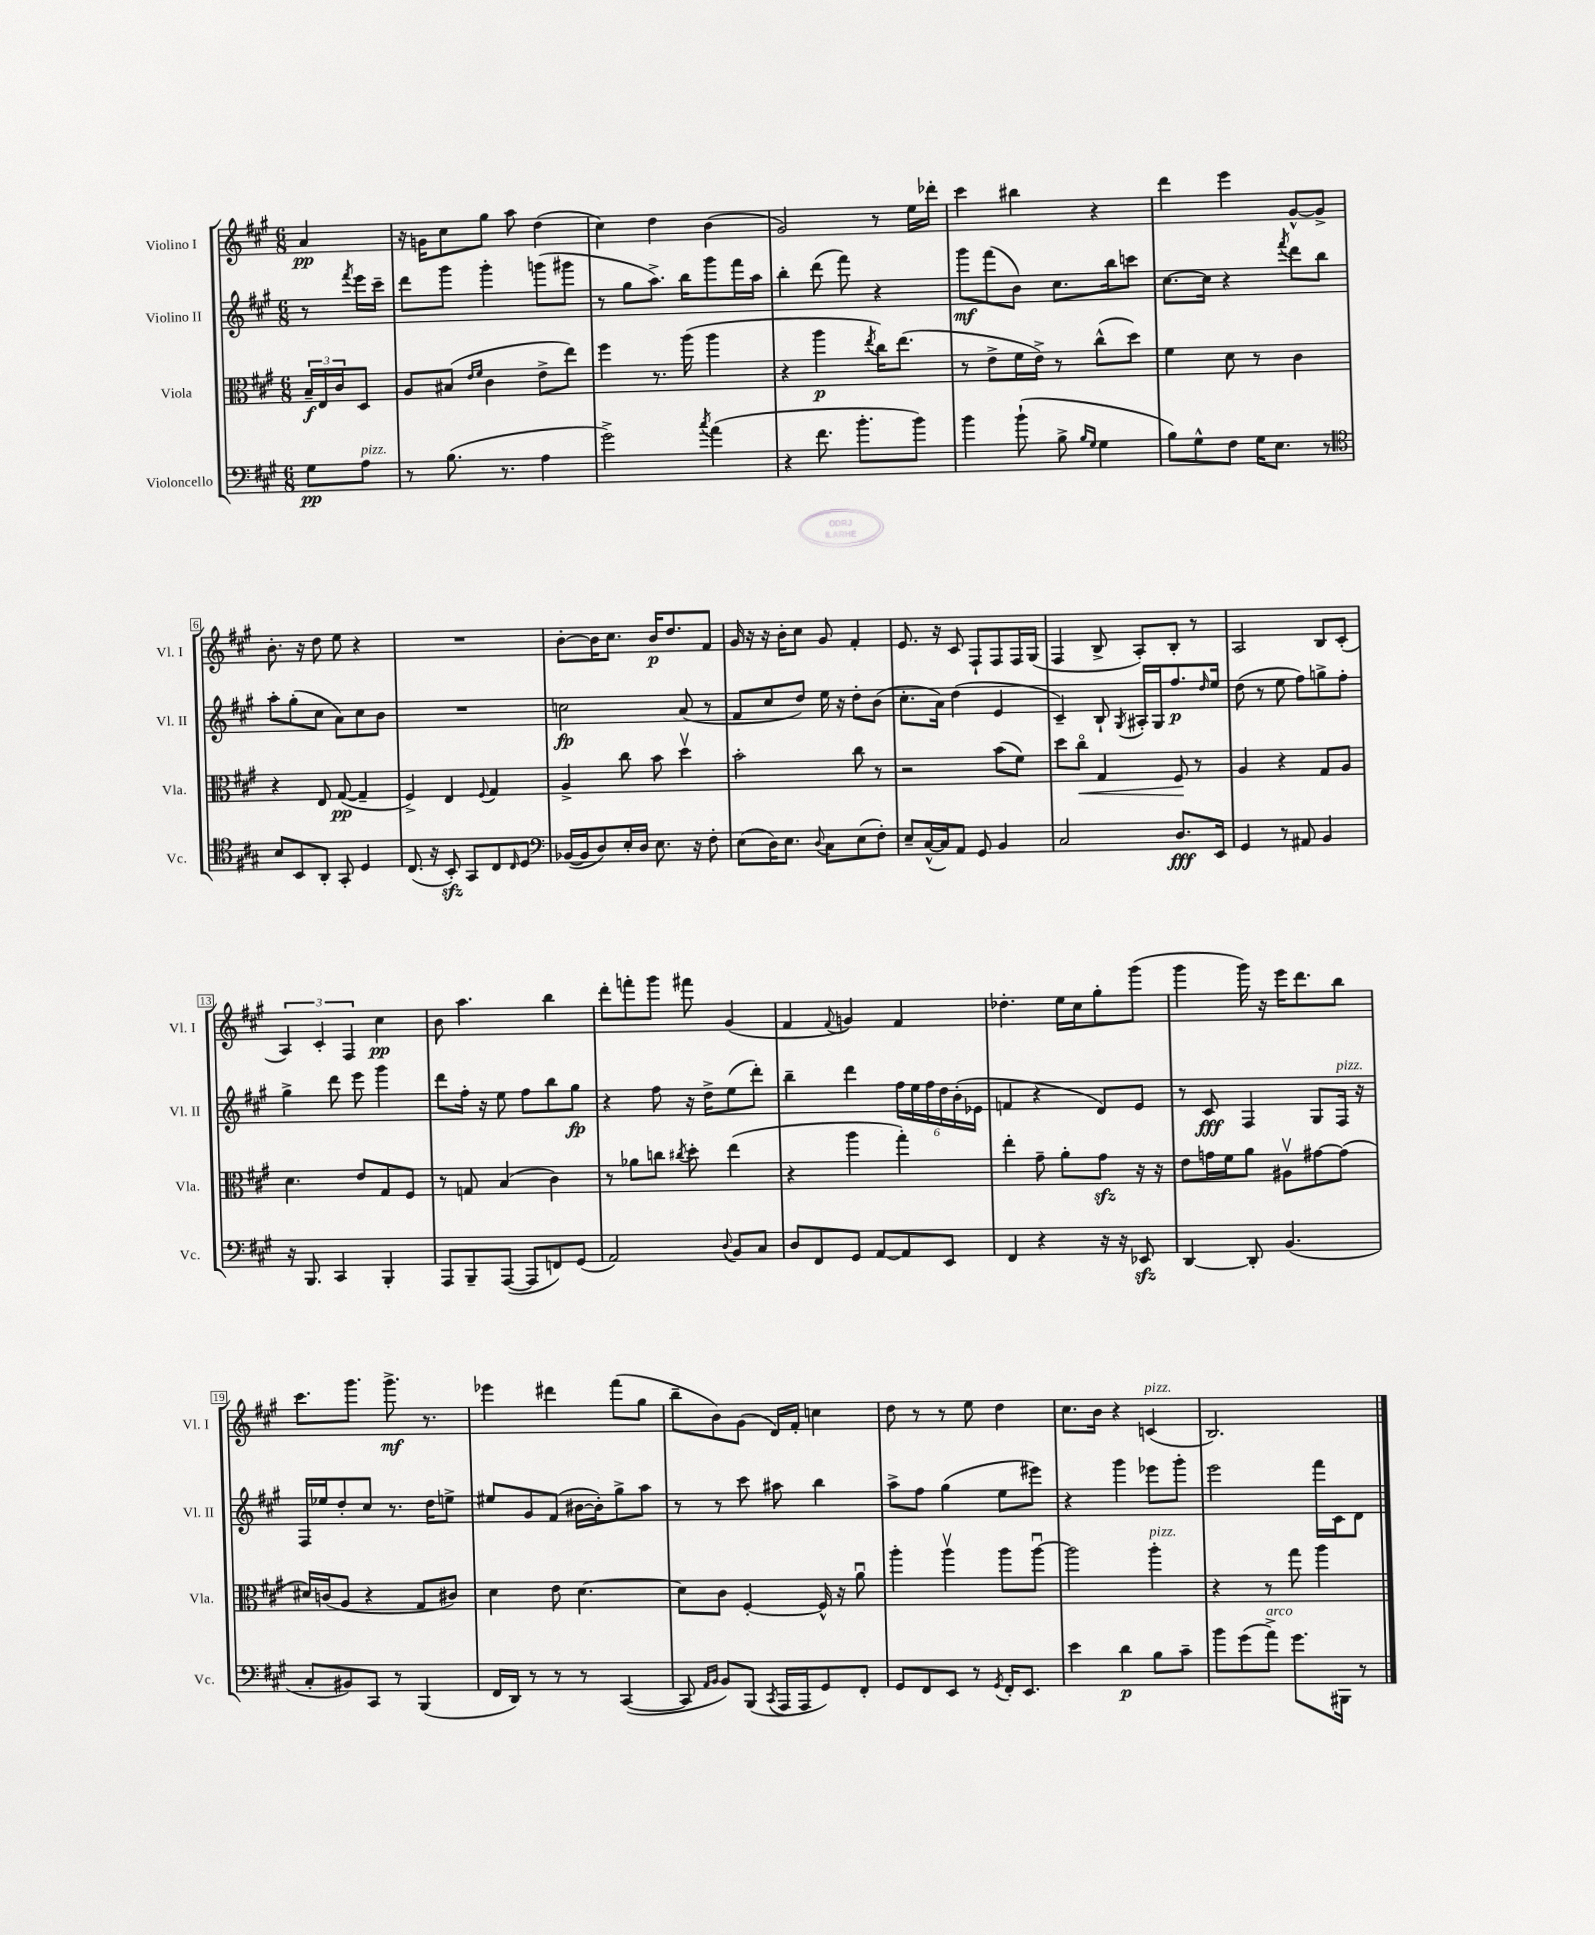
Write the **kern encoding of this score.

**kern	**dynam	**kern	**dynam	**kern	**dynam	**kern	**dynam
*part4	*part4	*part3	*part3	*part2	*part2	*part1	*part1
*staff4	*staff4	*staff3	*staff3	*staff2	*staff2	*staff1	*staff1
*I"Violoncello	*	*I"Viola	*	*I"Violino II	*	*I"Violino I	*
*I'Vc.	*	*I'Vla.	*	*I'Vl. II	*	*I'Vl. I	*
*clefF4	*	*clefC3	*	*clefG2	*	*clefG2	*
*k[f#c#g#]	*	*k[f#c#g#]	*	*k[f#c#g#]	*	*k[f#c#g#]	*
*M6/8	*	*M6/8	*	*M6/8	*	*M6/8	*
=	=	=	=	=	=	=	=
8G#\L	pp	24B~/LL	f	8r	.	4a/	pp
.	.	24E/	.	.	.	.	.
.	.	24c#/J	.	.	.	.	.
.	.	.	.	8qfff#/	.	.	.
!LO:TX:a:i:t=pizz.	!	!	!	!	!	!	!
8A\J	.	8D/J	.	16eee\LL	.	.	.
.	.	.	.	16ccc#~\JJ	.	.	.
=1	=1	=1	=1	=1	=1	=1	=1
8r	.	8A/L	.	8ddd\L	.	16r	.
.	.	.	.	.	.	16gn\KL	.
(8.B\	.	(8B#X/J	.	8ggg#\J	.	8cc#\	.
.	.	16qqe/LL	.	.	.	.	.
.	.	16qqf#/JJ	.	.	.	.	.
.	.	4c#\	.	4ggg#'\	.	8gg#\J	.
8.r	.	.	.	.	.	.	.
.	.	.	.	.	.	8aa\	.
4A\	.	8e^\L	.	(8gggn\L	.	(4dd\	.
.	.	8ee\J)	.	8ggg#X\J	.	.	.
=2	=2	=2	=2	=2	=2	=2	=2
2g#^\)	.	4ff#\	.	8r	.	4cc#\)	.
.	.	.	.	8gg#\L	.	.	.
.	.	8.r	.	8.aa^\J)	.	4dd\	.
.	.	(16aa\	.	16bb\KL	.	.	.
8qcc#/	.	.	.	.	.	.	.
(4a\	.	4aa\	.	8ggg#\	.	(4b\	.
.	.	.	.	16fff#\L	.	.	.
.	.	.	.	16aa\JJ	.	.	.
=3	=3	=3	=3	=3	=3	=3	=3
4r	.	4r	.	4bb'\	.	2g#/)	.
8.f#\	.	4aa\	p	(8ddd\	.	.	.
.	.	.	.	8fff#\)	.	.	.
8.b'\L	.	.	.	.	.	.	.
.	.	8qee/	.	.	.	.	.
.	.	16cc#\KL)	.	4r	.	8r	.
.	.	(8.ee\J	.	.	.	.	.
8b\J)	.	.	.	.	.	16ee\LL	.
.	.	.	.	.	.	16ddd-X'\JJ	.
=4	=4	=4	=4	=4	=4	=4	=4
4b\	.	8r	.	8ggg#\L	mf	4ccc#\	.
.	.	8e^\L	.	(8fff#\	.	.	.
(8b`\	.	16f#\L	.	8b\J)	.	4bb#X\	.
.	.	16e^\JJ)	.	.	.	.	.
8B^\	.	8r	.	8.cc#\L	.	.	.
16qqB/LL	.	.	.	.	.	.	.
16qqG#/JJ	.	.	.	.	.	.	.
4G#\	.	(8cc#^^\L	.	.	.	4r	.
.	.	.	.	16bb\k	.	.	.
.	.	8dd\J)	.	8cccn\J	.	.	.
=5	=5	=5	=5	=5	=5	=5	=5
8B\L)	.	4f#\	.	[8.cc#\L	.	4ddd\	.
8G#^^\	.	.	.	.	.	.	.
.	.	.	.	16cc#\Jk]	.	.	.
8F#\J	.	8d\	.	4r	.	4eee\	.
16G#\KL	.	8r	.	.	.	.	.
8.E\J	.	.	.	.	.	.	.
.	.	.	.	8qfff#/	.	.	.
.	.	4c#\	.	8ddd\L	.	[8g#^^/L	.
8r	.	.	.	8bb\J	.	8g#^/J]	.
!!LO:LB:g=z
=6	=6	=6	=6	=6	=6	=6	=6
*clefC4	*	*	*	*	*	*	*
8B/L	.	4r	.	8aa'\L	.	8.b'\	.
8BB/	.	.	.	(8gg#'\	.	.	.
.	.	.	.	.	.	16r	.
8AA'/J	.	8E/	.	8cc#\J	.	8dd\	.
8GG#'/	.	([8G#/	pp	8a\L)	.	8ee\	.
4D/	.	4G#~/]	.	8cc#\	.	4r	.
.	.	.	.	8b\J	.	.	.
=7	=7	=7	=7	=7	=7	=7	=7
(8.C#/	.	4F#^/)	.	2.r	.	2.r	.
16r	.	.	.	.	.	.	.
8BBzz'/)	.	4E/	.	.	.	.	.
8GG#/L	.	.	.	.	.	.	.
.	.	8qqF#/	.	.	.	.	.
8C#/	.	4G#/	.	.	.	.	.
16qqC#/	.	.	.	.	.	.	.
8D/J	.	.	.	.	.	.	.
=8	=8	=8	=8	=8	=8	=8	=8
*clefF4	*	*	*	*	*	*	*
([16BB-X/LL	.	4A^/	.	2ccn\	fp	[8b'\L	.
16BB-/J]	.	.	.	.	.	.	.
8D/)	.	.	.	.	.	16b\K]	.
.	.	.	.	.	.	8.cc#\J	.
16E'/L	.	8cc#\	.	.	.	.	.
16D/JJ	.	.	.	.	.	.	.
8.E\	.	8b\	.	.	.	16b/KL	p
.	.	.	.	.	.	8.dd/	.
.	.	4ddv\	.	(8a/	.	.	.
16r	.	.	.	.	.	.	.
8F#'\	.	.	.	8r	.	8f#/J	.
=9	=9	=9	=9	=9	=9	=9	=9
(8E\L	.	2b'\	.	8f#/L	.	16g#/	.
.	.	.	.	.	.	16r	.
16D\K)	.	.	.	8cc#/	.	16r	.
8.E\J	.	.	.	.	.	16b'\KL	.
.	.	.	.	8dd/J)	.	8cc#\J	.
8qqD/	.	.	.	.	.	.	.
8C#\L	.	.	.	16ee\	.	8g#/	.
.	.	.	.	16r	.	.	.
(8E\	.	8cc#\	.	8dd'\L	.	4f#'/	.
8F#'\J)	.	8r	.	(8b\J	.	.	.
=10	=10	=10	=10	=10	=10	=10	=10
8E~/L	.	2r	.	8.cc#'\L	.	8.e/	.
([16C#^^/L	.	.	.	.	.	.	.
16C#/J])	.	.	.	16a\Jk)	.	16r	.
8AA/J	.	.	.	(4dd\	.	8c#/	.
8GG#/	.	.	.	.	.	8F#`/L	.
4BB/	.	(8b\L	.	4e/	.	8F#/	.
.	.	8f#\J)	.	.	.	16F#/L	.
.	.	.	.	.	.	(16G#/JJ	.
=11	=11	=11	=11	=11	=11	=11	=11
2C#/	.	8dd\L	.	4c#~/)	.	4F#/	.
!	!	!	!LO:HP:b	!	!	!	!
.	.	8cc#\J	<	.	.	.	.
.	.	4G#/	.	8B`/	.	8B^/	.
.	.	.	.	8qG#/	.	.	.
.	.	.	.	16A#X'/LL	.	8A'/L)	.
.	.	.	.	16G#/J	.	.	.
8.D/L	fff	8F#/	.	8.ff#/	p	8B'/J	.
.	.	8r	[	.	.	8r	.
.	.	.	.	16qqdd/	.	.	.
16EE/Jk	.	.	.	16ee/Jk	.	.	.
=12	=12	=12	=12	=12	=12	=12	=12
4GG#/	.	4A/	.	(8dd\	.	2A/	.
.	.	.	.	8r	.	.	.
8r	.	4r	.	8ee\	.	.	.
8AA#X/	.	.	.	8ff#\L)	.	.	.
4BB/	.	8G#/L	.	8ggn^\	.	8B/L	.
.	.	8A/J	.	8ff#'\J	.	(8c#'/J	.
!!LO:LB:g=z
=13	=13	=13	=13	=13	=13	=13	=13
16r	.	4.d\	.	4gg#^\	.	6A/)	.
8.BBB/	.	.	.	.	.	.	.
.	.	.	.	.	.	6c#'/	.
4CC#/	.	.	.	8ddd\	.	.	.
.	.	.	.	.	.	6F#/	.
.	.	8e/L	.	8eee\	.	.	.
4BBB'/	.	8G#/	.	4ggg#\	.	4cc#\	pp
.	.	8F#/J	.	.	.	.	.
=14	=14	=14	=14	=14	=14	=14	=14
8AAA/L	.	8r	.	8ddd\L	.	8b\	.
8BBB~/	.	8Gn/	.	16ff#'\Jk	.	4.aa\	.
.	.	.	.	16r	.	.	.
([8AAA/J	.	(4B/	.	8ee\	.	.	.
8AAA/L]	.	.	.	8ff#\L	.	.	.
8FFn/)	.	4c#\)	.	8bb\	.	4bb\	.
(8GG#/J	.	.	.	8gg#\J	fp	.	.
=15	=15	=15	=15	=15	=15	=15	=15
2AA/)	.	8r	.	4r	.	8ddd'\L	.
.	.	8a-X\L	.	.	.	8fffn'\	.
.	.	8ccn\J	.	8ff#\	.	8ggg#\J	.
.	.	8qcc#X/	.	.	.	.	.
.	.	8dd'\	.	16r	.	8fff#X\	.
.	.	.	.	16dd^\KL	.	.	.
8qqD/	.	.	.	.	.	.	.
8BB/L	.	(4ee\	.	(8ee\	.	(4g#/	.
8C#/J	.	.	.	8ddd'\J)	.	.	.
=16	=16	=16	=16	=16	=16	=16	=16
8D/L	.	4r	.	4bb~\	.	4f#/	.
8FF#/	.	.	.	.	.	.	.
.	.	.	.	.	.	8qqf#/	.
8GG#/J	.	4aa\	.	4ddd\	.	4gn/)	.
[8AA/L	.	.	.	.	.	.	.
8AA/]	.	4gg#'\)	.	24ff#\LL	.	4f#/	.
.	.	.	.	24ee\	.	.	.
.	.	.	.	24ff#\	.	.	.
8EE/J	.	.	.	24dd\	.	.	.
.	.	.	.	(24b'\	.	.	.
.	.	.	.	24e-X\JJ	.	.	.
=17	=17	=17	=17	=17	=17	=17	=17
4FF#/	.	4ee'\	.	4fn/	.	4.dd-X'\	.
4r	.	8g#~\	.	4r	.	.	.
.	.	8a'\L	.	.	.	16ee\LL	.
.	.	.	.	.	.	16cc#\J	.
16r	.	8g#zz\J	.	8d/L)	.	8gg#'\	.
16r	.	.	.	.	.	.	.
8EE-Xzz/	.	16r	.	8e/J	.	(8ggg#\J	.
.	.	16r	.	.	.	.	.
=18	=18	=18	=18	=18	=18	=18	=18
[4DD/	.	8e\L	.	8r	.	4ggg#\	.
.	.	16gn\L	.	8c#/	fff	.	.
.	.	16f#\J	.	.	.	.	.
8DD'/]	.	8a\J	.	4F#/	.	16ggg#\)	.
.	.	.	.	.	.	16r	.
(4.BB/	.	8A#Xv\L	.	.	.	16eee\KL	.
.	.	.	.	.	.	8.ddd\	.
.	.	[8g#X\	.	8G#/L	.	.	.
!	!	!	!	!LO:TX:a:i:t=pizz.	!	!	!
.	.	(8g#\J]	.	16F#/Jk	.	8bb\J	.
.	.	.	.	16r	.	.	.
!!LO:LB:g=z
=19	=19	=19	=19	=19	=19	=19	=19
8C#'/L	.	16d#X/LL)	.	16F#/LL	.	8.ccc#\L	.
.	.	(16cn/J	.	16ee-X/J	.	.	.
8BB#X/)	.	8A/J	.	8dd'/	.	.	.
.	.	.	.	.	.	8.ggg#\J	.
8CC#/J	.	4r	.	8cc#/J	.	.	.
8r	.	.	.	8.r	.	8.ggg#^\	mf
(4BBB/	.	8G#/L	.	.	.	.	.
.	.	.	.	16dd\KL	.	8.r	.
.	.	8c#X/J)	.	8een^\J	.	.	.
=20	=20	=20	=20	=20	=20	=20	=20
16FF#/LL	.	4d\	.	8ee#X/L	.	4eee-X\	.
16DD/JJ)	.	.	.	.	.	.	.
8r	.	.	.	8g#/	.	.	.
8r	.	8e\	.	(8f#/J	.	4ddd#X\	.
8r	.	[4.d\	.	[16b#X\LL	.	.	.
.	.	.	.	16b#'\J])	.	.	.
([4CC#/	.	.	.	8gg#^\	.	(8fff#\L	.
.	.	.	.	8aa\J	.	8gg#\J	.
=21	=21	=21	=21	=21	=21	=21	=21
8CC#/]	.	8d\L]	.	8r	.	8bb~\L	.
16qqAA/LL	.	.	.	.	.	.	.
16qqBB/JJ	.	.	.	.	.	.	.
8BB/L)	.	8c#\J	.	8r	.	8b\)	.
(8BBB/J	.	[4F#'/	.	8ccc#\	.	(8g#\J	.
8qCC#/	.	.	.	.	.	.	.
16AAA/LL	.	.	.	8aa#X\	.	16d/LL)	.
16AAA/J	.	.	.	.	.	16f#'/JJ	.
8GG#/)	.	16F#^^/]	.	4bb\	.	4ccn\	.
.	.	16r	.	.	.	.	.
8FF#'/J	.	8au\	.	.	.	.	.
=22	=22	=22	=22	=22	=22	=22	=22
8GG#/L	.	4aa'\	.	8aa^\L	.	8dd\	.
8FF#/	.	.	.	8ff#\J	.	8r	.
8EE/J	.	4aav\	.	(4gg#\	.	8r	.
8r	.	.	.	.	.	8ee\	.
8qGG#/	.	.	.	.	.	.	.
16FF#'/KL	.	8aa\L	.	8ee\L	.	4dd\	.
8.EE/J	.	.	.	.	.	.	.
.	.	[8aau\J	.	8eee#X\J)	.	.	.
=23	=23	=23	=23	=23	=23	=23	=23
4e\	.	2aa\]	.	4r	.	8.cc#\L	.
.	.	.	.	.	.	16b\Jk	.
4d\	p	.	.	4ggg#\	.	4r	.
!	!	!	!	!	!	!LO:TX:a:i:t=pizz.	!
!	!	!LO:TX:a:i:t=pizz.	!	!	!	!	!
8B\L	.	4aa'\	.	8eee-X\L	.	(4cn/	.
8c#~\J	.	.	.	8ggg#'\J	.	.	.
=24	=24	=24	=24	=24	=24	=24	=24
8b\L	.	4r	.	2eee\	.	2.B/)	.
(8g#\	.	.	.	.	.	.	.
!LO:TX:a:i:t=arco	!	!	!	!	!	!	!
8a^\J)	.	8r	.	.	.	.	.
8.g#\L	.	8gg#\	.	.	.	.	.
.	.	4aa\	.	16fff#\LL	.	.	.
16BBB#X\Jk	.	.	.	16c#\J	.	.	.
8r	.	.	.	8d\J	.	.	.
==	==	==	==	==	==	==	==
*-	*-	*-	*-	*-	*-	*-	*-
